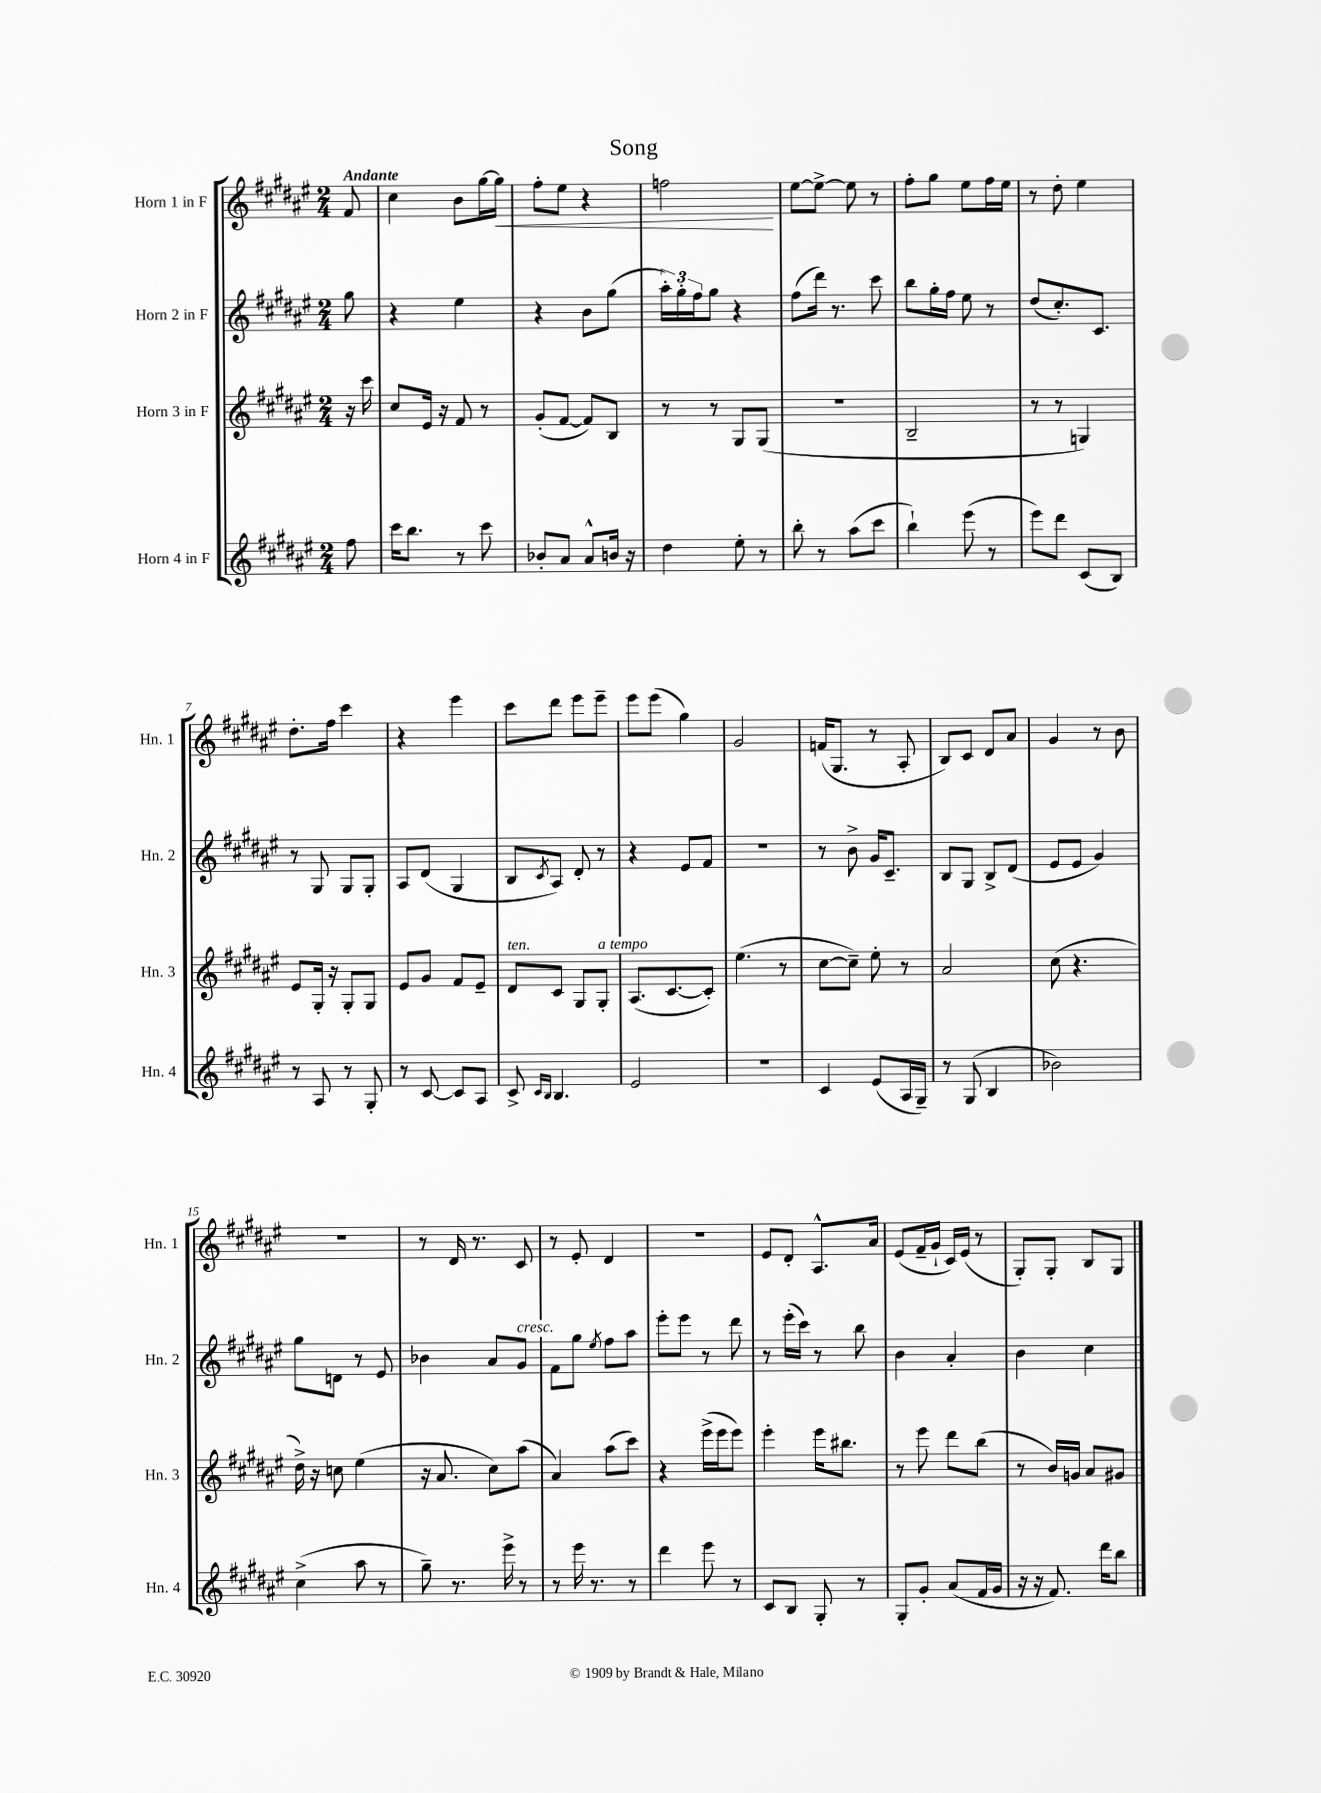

**kern	**kern	**kern	**kern
*staff4	*staff3	*staff2	*staff1
*clefG2	*clefG2	*clefG2	*clefG2
*k[f#c#g#d#a#e#]	*k[f#c#g#d#a#e#]	*k[f#c#g#d#a#e#]	*k[f#c#g#d#a#e#]
*M2/4	*M2/4	*M2/4	*M2/4
8ff#	16r	8gg#	8f#
.	16ccc#	.	.
=	=	=	=
16ccc#	8cc#	4r	4cc#
8.bb	.	.	.
.	16e#	.	.
.	16r	.	.
8r	8f#	4ee#	8b
8ccc#	8r	.	[16gg#
.	.	.	16gg#]
=	=	=	=
8b-'	(8g#'	4r	8ff#'
8a#	[8f#	.	8ee#
8a#^^	8f#])	8b	4r
16b	8B	(8gg#	.
16r	.	.	.
=	=	=	=
4dd#	8r	24aa#')	2ff
.	.	24gg#'	.
.	.	24ff#	.
.	8r	8gg#	.
8ee#'	8G#	4r	.
8r	(8G#	.	.
=	=	=	=
8bb'	2r	(8ff#	[8ee#
8r	.	16ddd#)	8ee#^_
.	.	8.r	.
(8aa#	.	.	8ee#]
8ccc#	.	8ccc#	8r
=	=	=	=
4bb`)	2B~	8bb	8ff#'
.	.	16gg#'	8gg#
.	.	16ff#	.
(8eee#	.	8ee#	8ee#
8r	.	8r	16ff#
.	.	.	16ee#
=	=	=	=
8eee#)	8r	(8dd#	8r
8ddd#	8r	8.cc#')	8dd#'
(8c#	4G)	.	4ee#
.	.	8.c#	.
8B)	.	.	.
=	=	=	=
8r	8e#	8r	8.dd#'
8A#	16G#'	8G#	.
.	16r	.	16ff#
8r	8G#'	8G#	4ccc#
8G#'	8G#	8G#'	.
=	=	=	=
8r	8e#	8A#	4r
[8c#	8g#	(8d#	.
8c#]	8f#	4G#	4eee#
8A#	8e#~	.	.
=	=	=	=
8c#^	8d#	8B	8ccc#
16qqc#	.	.	.
16qqB	.	8qc#	.
4.B	8c#	8A#)	8ddd#
.	8G#	8d#'	8eee#
.	8G#'	8r	8eee#~
=	=	=	=
2e#	(8.A#	4r	8eee#
.	.	.	(8eee#
.	[8.c#	.	.
.	.	8e#	4gg#)
.	8c#'])	8f#	.
=	=	=	=
2r	(4.ee#	2r	2g#
.	8r	.	.
=	=	=	=
4c#	[8cc#	8r	(16f
.	.	.	8.G#
.	8cc#~])	8b^	.
(8e#	8ee#'	16g#	8r
.	.	8.c#~	.
16A#	8r	.	8A#'
16G#~)	.	.	.
=	=	=	=
8r	2a#	8B	8B)
(8G#	.	8G#	8c#
4B	.	8B^	8d#
.	.	(8d#	8a#
=	=	=	=
2b-)	(8cc#	8e#	4g#
.	4.r	8e#	.
.	.	4g#)	8r
.	.	.	8b
=	=	=	=
(4cc#^	16dd#^)	8gg#	2r
.	16r	.	.
.	8cc	8d	.
8aa#	(4ee#	8r	.
8r	.	8e#	.
=	=	=	=
8gg#~)	16r	4b-	8r
.	8.a#	.	.
8.r	.	.	16d#
.	.	.	8.r
.	8cc#)	8a#	.
16eee#^	.	.	.
8r	(8aa#	8g#	8c#
=	=	=	=
8r	4a#)	8f#	8r
16eee#	.	8gg#	8e#'
8.r	.	.	.
.	.	8qee#	.
.	(8aa#	8ff#	4d#
8r	8ccc#)	8aa#	.
=	=	=	=
4ddd#	4r	8eee#'	2r
.	.	8eee#	.
8eee#	(16eee#^	8r	.
.	16eee#	.	.
8r	8eee#)	8ddd#	.
=	=	=	=
8c#	4eee#'	8r	8e#
8B	.	(16eee#'	8d#'
.	.	16ccc#)	.
8G#'	16eee#	8r	8.A#^^
.	8.bb#	.	.
8r	.	8bb	.
.	.	.	16a#
=	=	=	=
8G#'	8r	4b	(8e#
8g#'	8eee#	.	16f#~
.	.	.	16g#`
(8a#	8ddd#	4a#'	16c#)
.	.	.	(16e#
16f#	(8bb	.	8r
16g#	.	.	.
=	=	=	=
16r	8r	4b	8G#')
16r	.	.	.
8.f#)	16b)	.	8G#'
.	16g	.	.
.	8a#	4cc#	8B
16ddd#	.	.	.
8bb	8g#	.	8G#
==	==	==	==
*-	*-	*-	*-
